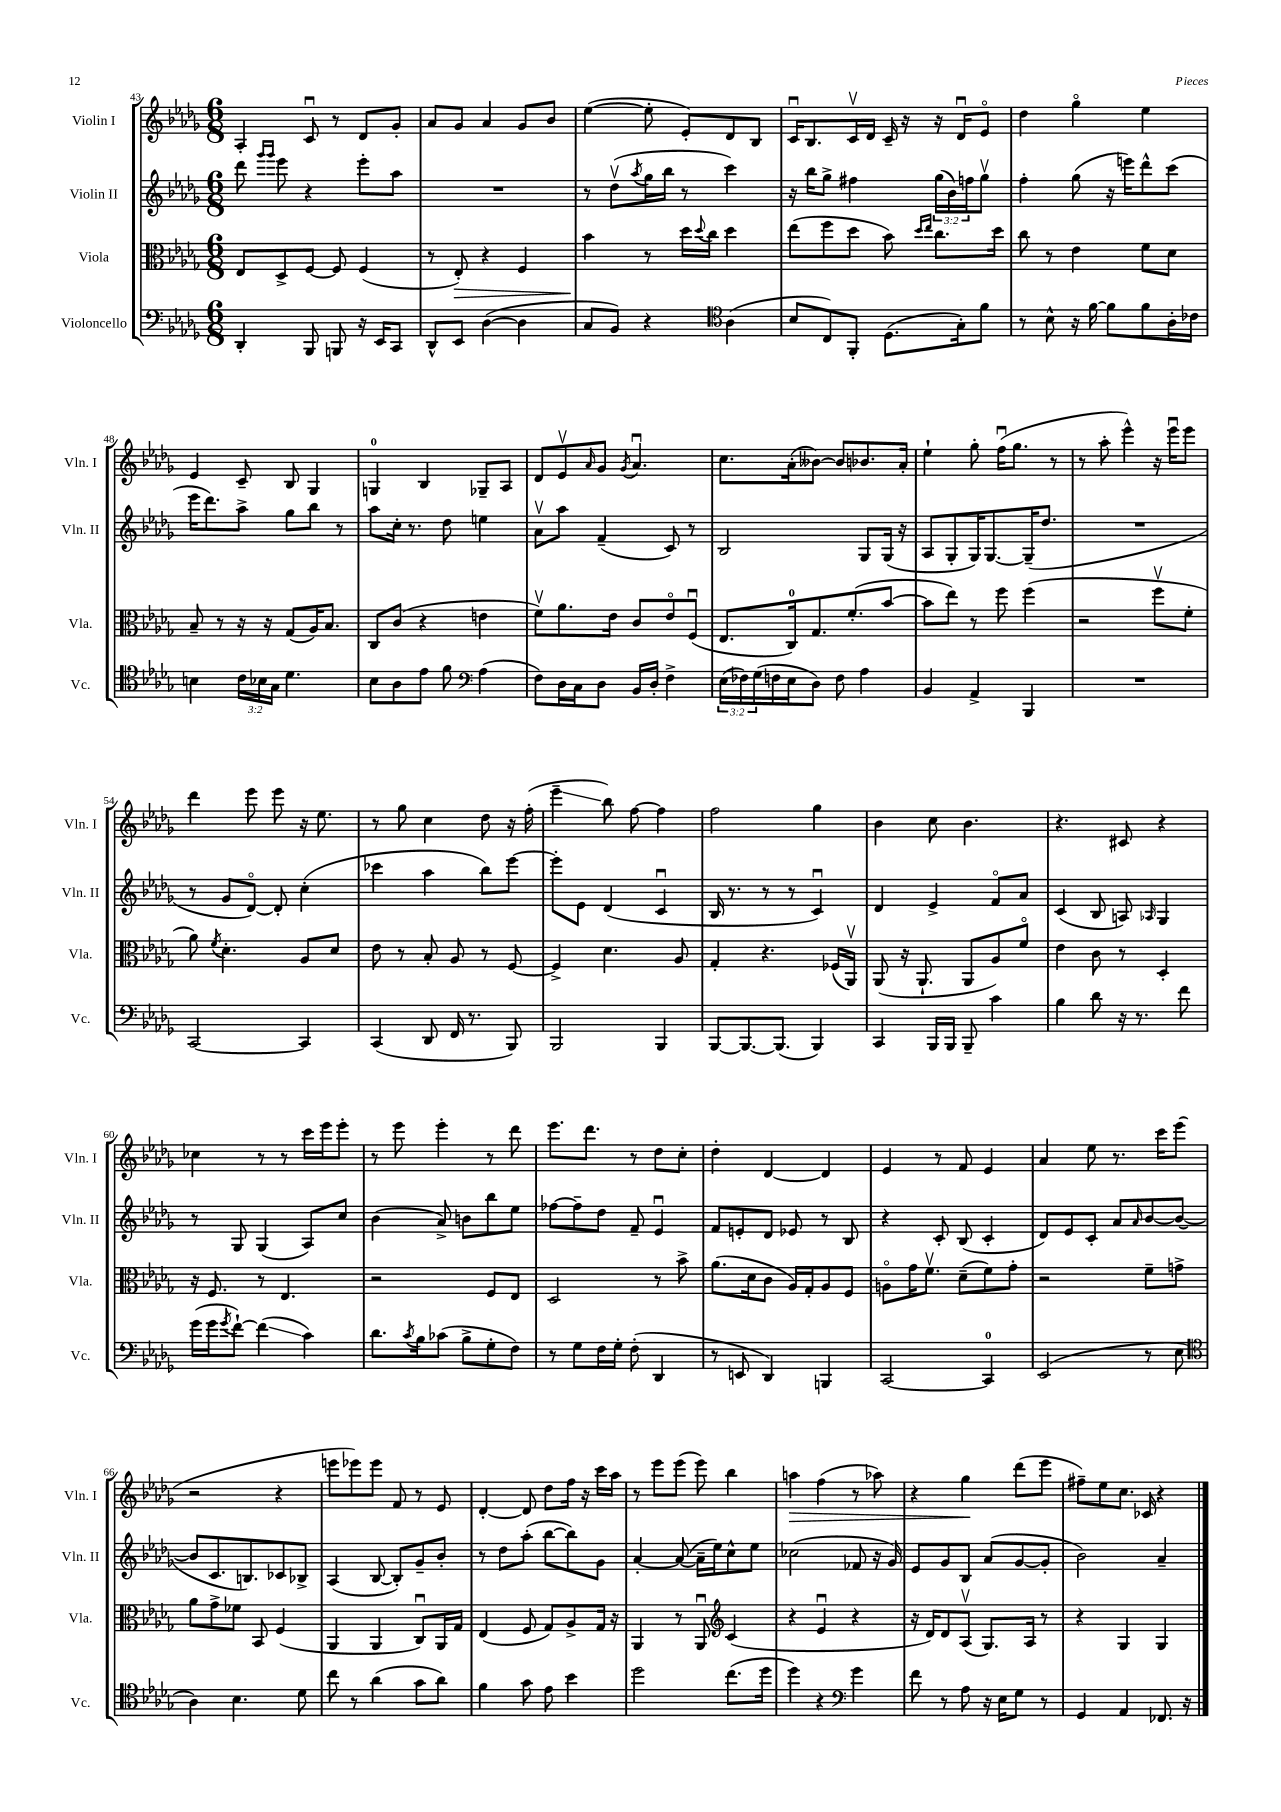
<<
\new StaffGroup <<
\new Staff = "s0" \with { instrumentName = "Violin I" shortInstrumentName = "Vln. I" } {
    \clef treble \key des \major \numericTimeSignature \time 6/8
    aes4-. c'8\downbow r8 des'8 ges'8-. |
    aes'8 ges'8 aes'4 ges'8 bes'8 |
    ees''4~( ees''8-. ees'8-.) des'8 bes8 |
    c'16\downbow bes8. c'16\upbow des'16 c'16-- r16 r16 des'16\downbow ees'8\flageolet |
    des''4 ges''4\flageolet ees''4 |
    ees'4 c'8-- bes8 ges4 |
    g4-0 bes4 ges8-- aes8 |
    des'8 ees'8\upbow \grace { aes'16 } ges'8 \acciaccatura { ges'8 } aes'4.\downbow |
    c''8. aes'16-.( beses'8~) beses'8 bes'8. aes'16-. |
    ees''4-! ges''8-. f''16\downbow( ges''8. r8 |
    r8 aes''8-. ees'''4-^) r16 ees'''16\downbow ees'''8 |
    des'''4 ees'''8 ees'''8 r16 ees''8. |
    r8 ges''8 c''4 des''8 r16 f''16-.( |
    ees'''4--\glissando bes''8) f''8~ f''4 |
    f''2 ges''4 |
    bes'4 c''8 bes'4. |
    r4. cis'8 r4 |
    ces''4 r8 r8 c'''16 ees'''16 ees'''8-. |
    r8 ees'''8 ees'''4-. r8 des'''8 |
    ees'''8. des'''8. r8 des''8 c''8-. |
    des''4-. des'4~ des'4 |
    ees'4 r8 f'8 ees'4 |
    aes'4 ees''8 r8. c'''16 ees'''8( |
    r2 r4 |
    e'''8 ees'''8) ees'''8 f'8 r8 ees'8 |
    des'4~-. des'8 des''8 f''16 r16 c'''16 aes''16 |
    r8 ees'''8 ees'''8( ees'''8) bes''4 |
    a''4\> f''4( r8 aes''8) |
    r4 ges''4\! des'''8( ees'''8 |
    fis''8--) ees''8 c''8. ces'16 r4 \bar "|." |
}
\new Staff = "s1" \with { instrumentName = "Violin II" shortInstrumentName = "Vln. II" } {
    \clef treble \key des \major \numericTimeSignature \time 6/8 \override Staff.TupletNumber.text = #tuplet-number::calc-fraction-text
    des'''8 \grace { ges'''16 ges'''16 } ees'''8 r4 ees'''8-. aes''8 |
    R2. |
    r8 des''8\upbow( \acciaccatura { aes''8 } ges''16 bes''16 r8 c'''4) |
    r16 bes''16 ges''8-> fis''4 \tuplet 3/2 { ges''16( bes'16) f''16 } ges''8\upbow |
    f''4-. ges''8( r16 e'''16) des'''8-^ c'''8( |
    ees'''16 des'''8.) aes''8-> ges''8 bes''8 r8 |
    aes''8 c''16-. r8. des''8 e''4 |
    aes'8\upbow aes''8 f'4--( c'8) r8 |
    bes2 ges8 ges16( r16 |
    aes8 ges8-. ges16) ges8.~ ges16--( des''8. |
    R2. |
    r8 ges'8 des'8~\flageolet) des'8-. c''4-.( |
    ces'''4 aes''4 bes''8) ees'''8~ |
    ees'''8-. ees'8 des'4( c'4\downbow |
    bes16 r8. r8 r8 c'4\downbow) |
    des'4 ees'4-> f'8\flageolet aes'8 |
    c'4( bes8 a8) \grace { aes16 } ges4 |
    r8 ges8 ges4( aes8) c''8 |
    bes'4( aes'8->) b'8 bes''8 ees''8 |
    fes''8~ fes''8-- des''8 f'8-- ees'4\downbow |
    f'8 e'8-. des'8 ees'8 r8 bes8 |
    r4 c'8-. bes8( c'4-. |
    des'8) ees'8 c'8-. aes'8 \grace { aes'16 } bes'8~ bes'8~( |
    bes'8 c'8. b8.) ces'8 bes8-> |
    aes4( bes8~ bes8-.) ges'8-- bes'8-. |
    r8 des''8 aes''8-.( bes''8~ bes''8) ges'8 |
    aes'4~-. aes'8~( aes'16-- ees''16) c''8-^ ees''8 |
    ces''2( fes'8 r16 ges'16) |
    ees'8 ges'8 bes8 aes'8( ges'8~ ges'8-. |
    bes'2) aes'4-- \bar "|." |
}
\new Staff = "s2" \with { instrumentName = "Viola" shortInstrumentName = "Vla." } {
    \clef alto \key des \major \numericTimeSignature \time 6/8
    ees8 des8-> f8~ f8 f4( |
    r8 ees8-.\>) r4 f4 |
    bes'4\! r8 des''16 \appoggiatura { des''8 } c''16 des''4 |
    ees''8( f''8 des''8 bes'8) \grace { des''16 ees''16 } c''8. des''16 |
    c''8 r8 ees'4 f'8 des'8 |
    bes8-- r8 r16 r16 ges8( aes16) bes8. |
    c8 c'8( r4 e'4 |
    f'8\upbow) aes'8. ees'16 c'8 ees'8\flageolet f8\downbow( |
    ees8. c16-0) ges8. f'8.-.( bes'8~ |
    bes'8 ees''8) r8 f''8 f''4( |
    r2 f''8\upbow f'8-. |
    aes'8) \acciaccatura { f'8 } des'4.-. aes8 des'8 |
    ees'8 r8 bes8-. aes8 r8 f8~ |
    f4-> des'4. aes8 |
    ges4-. r4. fes16( aes,16\upbow) |
    aes,8( r16 aes,8.-! aes,8 aes8) f'8\flageolet |
    ees'4 c'8 r8 des4-. |
    r16 f8. r8 ees4. |
    r2 f8 ees8 |
    des2 r8 bes'8-> |
    aes'8.( des'16 c'8 aes16) ges16-. aes8 f8 |
    a8\flageolet ges'16 f'8.\upbow des'8--( f'8) ges'8-. |
    r2 f'8-- g'8-> |
    aes'8 ges'8-> fes'8 bes,8 f4( |
    aes,4 aes,4 c8\downbow) aes,16 ges16 |
    ees4( f8 ges8) aes8-> ges16 r16 |
    aes,4 r8 aes,8\downbow \clef treble c'4( |
    r4 ees'4\downbow r4 |
    r16 des'16) des'8 aes8\upbow( ges8.) aes16 r8 |
    r4 ges4 ges4 \bar "|." |
}
\new Staff = "s3" \with { instrumentName = "Violoncello" shortInstrumentName = "Vc." } {
    \clef bass \key des \major \numericTimeSignature \time 6/8 \override Staff.TupletNumber.text = #tuplet-number::calc-fraction-text
    des,4-. bes,,8 b,,8 r16 ees,16 c,8 |
    des,8-^ ees,8 des4~( des4 |
    c8 bes,8) r4 \clef tenor aes4( |
    bes8 c8) f,8-. des8.( ges16-.) f'8 |
    r8 bes8-^ r16 f'16~ f'8 f'8 aes16-. ces'16 |
    b4 \tuplet 3/2 { c'16 bes16 ges16 } des'4. |
    bes8 aes8 ees'8 f'8 \clef bass aes4( |
    f8) des16 c16 des8 bes,16 des16-. f4-> |
    \tuplet 3/2 { ees16( fes16) ges16( } f16 ees16 des8) f8 aes4 |
    bes,4 aes,4-> bes,,4 |
    R2. |
    c,2~ c,4 |
    c,4( des,8 f,16 r8. bes,,8) |
    bes,,2 bes,,4 |
    bes,,8~ bes,,8.~ bes,,8.( bes,,4) |
    c,4 bes,,16 bes,,16 bes,,8-- c'4 |
    bes4 des'8 r16 r8. f'8 |
    ges'16( ges'16 \acciaccatura { ges'8 } f'8~-!) f'4\glissando( c'4) |
    des'8. \acciaccatura { c'8 } bes16 ces'8( bes8-> ges8-. f8) |
    r8 ges8 f16 ges16-. f8-.( des,4 |
    r8 e,8 des,4) b,,4 |
    c,2~ c,4-0 |
    ees,2( r8 ees8 |
    \clef tenor aes4) bes4. des'8 |
    c''8 r8 aes'4( ges'8 aes'8) |
    f'4 ges'8 ees'8 bes'4 |
    des''2 c''8.( des''16 |
    des''4) r4 \clef bass ges'4 |
    f'8 r8 aes8 r16 ees16 ges8 r8 |
    ges,4 aes,4 fes,8. r16 \bar "|." |
}
>>
>>
\layout { \context { \Score currentBarNumber = #43 } }
